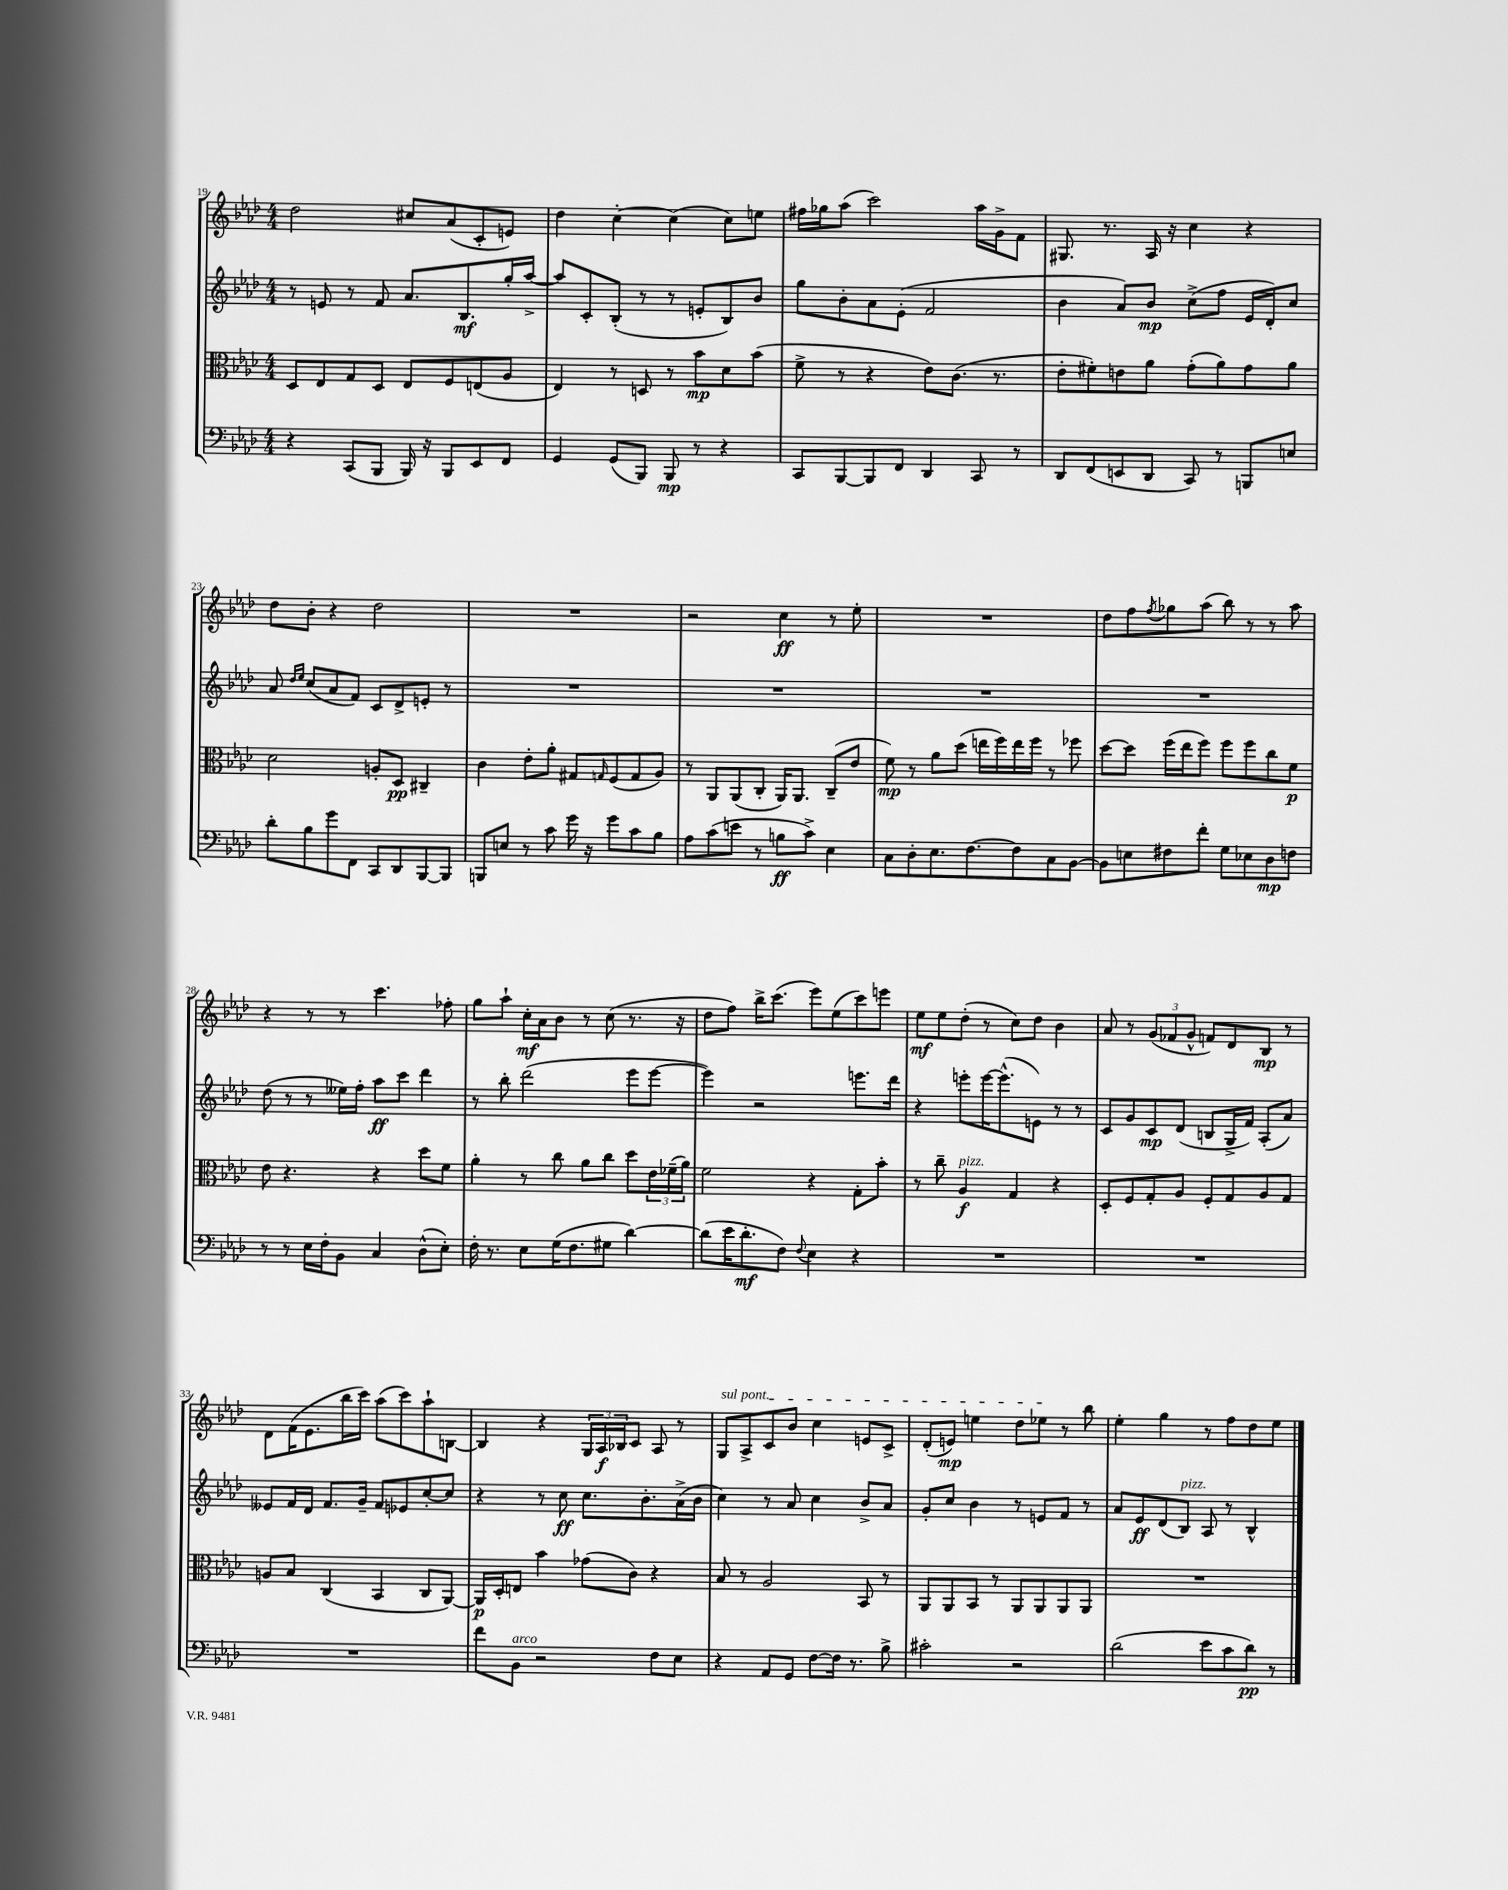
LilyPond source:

<<
\new StaffGroup <<
\new Staff = "s0" {
    \clef treble \key aes \major \numericTimeSignature \time 4/4
    des''2 cis''8 aes'8( c'8-. e'8) |
    des''4 c''4~-. c''4( c''8) e''8 |
    fis''16 ges''16 aes''8( c'''2) aes''16 g'16-> f'8 |
    gis8. r8. aes16 r16 c''4 r4 |
    des''8 bes'8-. r4 des''2 |
    R1 |
    r2 c''4\ff r8 ees''8-. |
    R1 |
    des''8 f''8 \acciaccatura { f''8 } ges''8 aes''8( bes''8) r8 r8 aes''8 |
    r4 r8 r8 c'''4. fes''8-. |
    g''8 aes''8-! c''16-.\mf aes'16 bes'8 r8 c''8( r8. r16 |
    des''8 f''8) bes''16-> c'''8.( ees'''8) ees''8( c'''8) e'''8 |
    ees''8\mf ees''8 des''8-.( r8 c''8) des''8 bes'4 |
    aes'8 r8 \tuplet 3/2 { g'8( fes'8 g'8-^ } f'8) des'8 bes8\mp r8 |
    des'8 f'16( ees'8. bes''16 c'''16) aes''8( c'''8) aes''8-! b8~ |
    b4 r4 \tuplet 3/2 { g16 aes16\f bes16 } c'8 aes8 r8 |
    \once \override TextSpanner.bound-details.left.text = \markup { \italic "sul pont." } g8\startTextSpan aes8-> c'8 bes'8 c''4 e'8 c'8-> |
    des'8-.( e'8\mp) e''4 des''8 ees''8\stopTextSpan r8 bes''8 |
    ees''4-. g''4 r8 f''8 des''8 ees''8 \bar "|." |
}
\new Staff = "s1" {
    \clef treble \key aes \major \numericTimeSignature \time 4/4
    r8 e'8 r8 f'8 aes'8. bes8.\mf g''16-. aes''16~-> |
    aes''8 c'8-. bes8-.( r8 r8 e'8-. bes8) bes'8 |
    g''8 bes'8-. aes'8 ees'8-.( f'2 |
    bes'4 aes'8) bes'8\mp c''8->( f''8 ees'16 des'16-.) c''8 |
    aes'8 \grace { des''16 ees''16 } c''8( aes'8 f'8) c'8 des'8-> e'8-. r8 |
    R1 |
    R1 |
    R1 |
    R1 |
    des''8( r8 r8 eeses''16) f''16-. aes''8\ff c'''8 des'''4 |
    r8 bes''8-. des'''2( ees'''8 ees'''8~ |
    ees'''4) r2 e'''8. des'''16 |
    r4 e'''8-. e'''16~ e'''8.-^( e'8) r8 r8 |
    c'8 g'8 c'8\mp des'8( b8 g16-> f'16) aes8-.( aes'8) |
    eeses'8 f'16 des'16 f'8. g'16-- f'8 ees'8 c''8~-. c''8 |
    r4 r8 c''8\ff c''8. bes'8.-. aes'16->( bes'16 |
    c''4) r8 aes'8 c''4 bes'8-> aes'8 |
    g'8-. c''8 bes'4 r8 e'8 f'8 r8 |
    aes'8 ees'8\ff des'8( bes8^\markup { \italic "pizz." }) aes8 r8 bes4-^ \bar "|." |
}
\new Staff = "s2" {
    \clef alto \key aes \major \numericTimeSignature \time 4/4
    des8 ees8 g8 des8 ees8 f8 e8( aes8 |
    ees4) r8 d8 r8 bes'8\mp des'8 bes'8( |
    f'8-> r8 r4 ees'8) c'8.( r8. |
    ees'8-. fis'8-.) e'8 aes'8 g'8-.( aes'8) g'8 aes'8 |
    des'2 a8-. des8\pp cis4-- |
    c'4 ees'8-. aes'8-. gis8 \grace { g16 } f8( g8 aes8) |
    r8 aes,8 aes,8( c8-. aes,16) aes,8. c8--( ees'8 |
    f'8\mp) r8 aes'8 des''8( e''16 f''16) e''16 f''16 r8 fes''8 |
    des''8~ des''8 f''16( ees''16 f''8) f''8 f''8 c''8 f'8\p |
    ees'8 r4. r4 des''8 f'8 |
    aes'4-. r8 c''8 aes'8 c''8 des''8 \tuplet 3/2 { ees'16 fes'16--( aes'16) } |
    f'2 r4 g8-. bes'8-. |
    r8 c''8-- aes4\f^\markup { \italic "pizz." } g4 r4 |
    des8-. f8 g8-. aes8 f8-. g8 aes8 g8 |
    a8 bes8 c4( bes,4 c8 aes,8~) |
    aes,16\p des16-. e8 bes'4 ges'8( c'8) r4 |
    bes8 r8 aes2 bes,8 r8 |
    aes,8 aes,8 bes,8 r8 aes,8 aes,8 aes,8 aes,8 |
    R1 \bar "|." |
}
\new Staff = "s3" {
    \clef bass \key aes \major \numericTimeSignature \time 4/4
    r4 c,8( bes,,8 bes,,16) r16 bes,,8 ees,8 f,8 |
    g,4 g,8( bes,,8) bes,,8\mp r8 r4 |
    c,8 bes,,8~ bes,,8 f,8 des,4 c,8 r8 |
    des,8 f,8( e,8 des,8 c,8) r8 b,,8 e8 |
    des'8-. bes8 g'8 f,8 c,8 des,8 bes,,8~ bes,,8 |
    b,,8 e8 r8 c'8 g'16 r16 g'8 c'8 bes8 |
    aes8 c'8( e'8 r8 b8\ff c'8->) ees4 |
    c8 des8-. ees8. f8.~ f8 c8 bes,8~ |
    bes,8 e8 fis8 f'8-. g8 ees8 des8\mp f8 |
    r8 r8 ees16 f16-. bes,8 c4 des8-^( ees8-.) |
    f16-. r8. ees8 g16( f8. gis8 des'4~) |
    des'8( ees'16 des'8.-.\mf f8) \appoggiatura { f8 } ees4 r4 |
    R1 |
    R1 |
    R1 |
    f'8 bes,8^\markup { \italic "arco" } r2 f8 ees8 |
    r4 aes,8 g,8 f8~ f16 r8. bes8-> |
    cis'2-. r2 |
    des'2( ees'8 c'8 des'8\pp) r8 \bar "|." |
}
>>
>>
\layout { \context { \Score currentBarNumber = #19 } }
